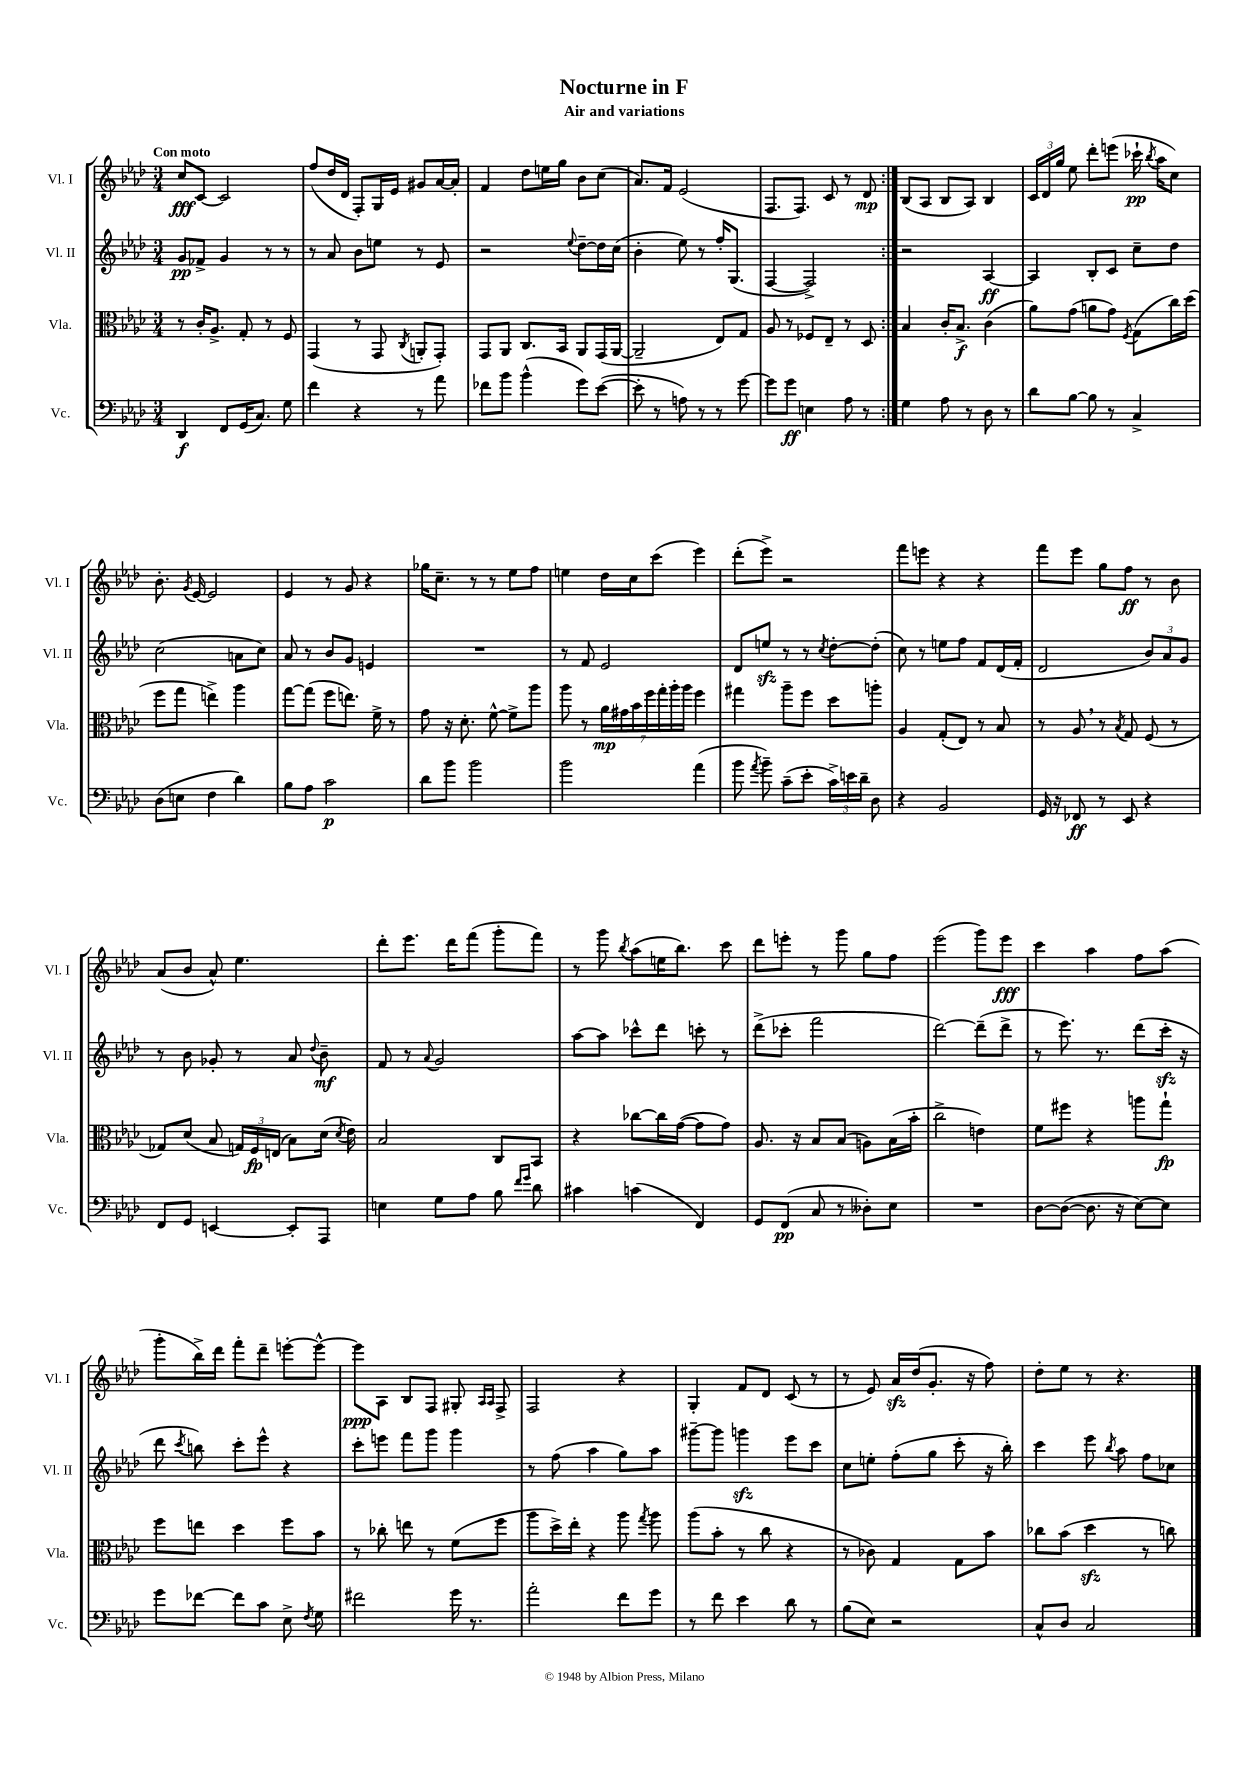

**kern	**dynam	**kern	**dynam	**kern	**dynam	**kern	**dynam
*part4	*part4	*part3	*part3	*part2	*part2	*part1	*part1
*staff4	*staff4	*staff3	*staff3	*staff2	*staff2	*staff1	*staff1
*I"Vc.	*	*I"Vla.	*	*I"Vl. II	*	*I"Vl. I	*
*I'Vc.	*	*I'Vla.	*	*I'Vl. II	*	*I'Vl. I	*
*clefF4	*	*clefC3	*	*clefG2	*	*clefG2	*
*k[b-e-a-d-]	*	*k[b-e-a-d-]	*	*k[b-e-a-d-]	*	*k[b-e-a-d-]	*
*M3/4	*	*M3/4	*	*M3/4	*	*M3/4	*
=1	=1	=1	=1	=1	=1	=1	=1
!	!	!	!	!	!	!LO:TX:a:B:t=Con moto	!
4DD-/	f	8r	.	8g/L	pp	8cc/L	fff
.	.	16c'/KL	.	8f-X^/J	.	[8c/J	.
.	.	8.A-^/J	.	.	.	.	.
8FF/L	.	.	.	4g/	.	2c/]	.
(16GG/K	.	8G'/	.	.	.	.	.
8.C/J)	.	.	.	.	.	.	.
.	.	8r	.	8r	.	.	.
8G\	.	8F/	.	8r	.	.	.
=2	=2	=2	=2	=2	=2	=2	=2
4f\	.	(4GG/	.	8r	.	(8ff/L	.
.	.	.	.	8a-/	.	16dd-/L	.
.	.	.	.	.	.	16d-/JJ	.
4r	.	8r	.	8b-\L	.	8F'/L)	.
.	.	8GG/	.	8een\J	.	16G/L	.
.	.	.	.	.	.	16e-/JJ	.
.	.	8qC/	.	.	.	.	.
8r	.	8AAn'/L	.	8r	.	8g#X/L	.
8a-\	.	8GG'/J)	.	8e-/	.	[16a-/L	.
.	.	.	.	.	.	16a-'/JJ]	.
=3	=3	=3	=3	=3	=3	=3	=3
8f-X\L	.	8GG/L	.	2r	.	4f/	.
8b-\J	.	8AA-/J	.	.	.	.	.
(4b-^^\	.	8.C/L	.	.	.	8dd-\L	.
.	.	.	.	.	.	16een\L	.
.	.	16BB-/Jk	.	.	.	16gg\JJ	.
.	.	.	.	8qqee-/	.	.	.
8g\L)	.	8AA-/L	.	[8dd-~\L	.	8b-\L	.
([8e-\J	.	(16GG/L	.	16dd-\L]	.	(8cc\J	.
.	.	[16AA-/JJ	.	(16cc\JJ	.	.	.
=4	=4	=4	=4	=4	=4	=4	=4
8e-'\]	.	2AA-~/]	.	4b-'\	.	8.a-/L)	.
8r	.	.	.	.	.	.	.
.	.	.	.	.	.	16f/Jk	.
8An\)	.	.	.	8ee-\)	.	(2e-/	.
8r	.	.	.	8r	.	.	.
8r	.	8E-/L)	.	16ff'/KL	.	.	.
.	.	.	.	(8.G/J	.	.	.
[8g\	.	8G/J	.	.	.	.	.
=5	=5	=5	=5	=5	=5	=5	=5
8g\L]	.	8A-/	.	[4F/	.	8.F/L	.
8g\J	ff	8r	.	.	.	.	.
.	.	.	.	.	.	8.F/J)	.
4En\	.	8F-X/L	.	2F^/])	.	.	.
.	.	8E-~/J	.	.	.	8c/	.
8A-\	.	8r	.	.	.	8r	.
8r	.	8D-/	.	.	.	8d-/	mp
=6:|!	=6:|!	=6:|!	=6:|!	=6:|!	=6:|!	=6:|!	=6:|!
4G\	.	4B-/	.	2r	.	(8B-/L	.
.	.	.	.	.	.	8A-/J	.
8A-\	.	16c'/KL	.	.	.	8B-/L	.
.	.	8.B-^/J	f	.	.	.	.
8r	.	.	.	.	.	8A-/J)	.
8D-\	.	(4c\	.	[4A-/	ff	4B-/	.
8r	.	.	.	.	.	.	.
=7	=7	=7	=7	=7	=7	=7	=7
8d-\L	.	8a-\L)	.	4A-/]	.	24c/LL	.
.	.	.	.	.	.	24d-/	.
.	.	.	.	.	.	24gg/JJ	.
[8B-\J	.	(8g\J	.	.	.	8ee-\	.
8B-\]	.	8an\L	.	8B-'/L	.	8ddd-'\L	.
8r	.	8g\J)	.	8c/J	.	(8eeen\J	.
.	.	8qF/	.	.	.	.	.
4C^/	.	(8G\L	.	8cc~\L	.	16ccc-X`\	pp
.	.	.	.	.	.	8qbb-/	.
.	.	.	.	.	.	16aa-\KL	.
.	.	16cc\L)	.	8dd-\J	.	8cc\J)	.
.	.	(16dd-\JJ	.	.	.	.	.
!!LO:LB:g=z
=8	=8	=8	=8	=8	=8	=8	=8
(8D-\L	.	8ff\L	.	(2cc\	.	8.b-'\	.
8En\J	.	8gg\J	.	.	.	.	.
.	.	.	.	.	.	8qg/	.
.	.	.	.	.	.	[16e-/	.
4F\	.	4een^\)	.	.	.	2e-/]	.
4d-\)	.	4aa-\	.	8an\L	.	.	.
.	.	.	.	8cc\J)	.	.	.
=9	=9	=9	=9	=9	=9	=9	=9
8B-\L	.	[8gg\L	.	8a-/	.	4e-/	.
8A-\J	.	(8gg\J]	.	8r	.	.	.
2c\	p	8ff\L	.	8b-/L	.	8r	.
.	.	8.een\J)	.	8g/J	.	8g/	.
.	.	.	.	4en/	.	4r	.
.	.	16f^\	.	.	.	.	.
.	.	8r	.	.	.	.	.
=10	=10	=10	=10	=10	=10	=10	=10
8d-\L	.	8g\	.	2.r	.	16gg-X\KL	.
.	.	.	.	.	.	8.cc~\J	.
8b-\J	.	16r	.	.	.	.	.
.	.	8.d-'\	.	.	.	.	.
2b-\	.	.	.	.	.	8r	.
.	.	[8f^^\	.	.	.	8r	.
.	.	8f^\L]	.	.	.	8ee-\L	.
.	.	8aa-\J	.	.	.	8ff\J	.
=11	=11	=11	=11	=11	=11	=11	=11
2b-\	.	8aa-\	.	8r	.	4een\	.
.	.	8r	.	8f/	.	.	.
.	.	28a-\LL	mp	2e-/	.	16dd-\LL	.
.	.	28g#X\	.	.	.	.	.
.	.	.	.	.	.	16cc\J	.
.	.	28b-\	.	.	.	.	.
.	.	28ff\	.	.	.	.	.
.	.	.	.	.	.	(8ccc\J	.
.	.	28gg'\	.	.	.	.	.
.	.	28aa-'\	.	.	.	.	.
.	.	28aa-\JJ	.	.	.	.	.
(4a-\	.	4ff\	.	.	.	4eee-\)	.
=12	=12	=12	=12	=12	=12	=12	=12
8b-\	.	4gg#X\	.	8d-/L	.	(8ddd-'\L	.
8qa-/	.	.	.	.	.	.	.
8b-~\)	.	.	.	8eenzz/J	.	8eee-^\J)	.
(8c~\L	.	8aa-~\L	.	8r	.	2r	.
8e-'\J	.	8ff\J	.	8r	.	.	.
.	.	.	.	8qcc/	.	.	.
24c^\LL)	.	8dd-\L	.	[8dd-'\L	.	.	.
24en\	.	.	.	.	.	.	.
24d-~\JJ	.	.	.	.	.	.	.
8D-\	.	8aan'\J	.	(8dd-'\J]	.	.	.
=13	=13	=13	=13	=13	=13	=13	=13
4r	.	4A-/	.	8cc\)	.	8fff\L	.
.	.	.	.	8r	.	8eeen\J	.
2BB-/	.	(8G'/L	.	8een\L	.	4r	.
.	.	8E-/J)	.	8ff\J	.	.	.
.	.	8r	.	8f/L	.	4r	.
.	.	8B-/	.	(16d-/L	.	.	.
.	.	.	.	16f'/JJ	.	.	.
=14	=14	=14	=14	=14	=14	=14	=14
16GG/	.	8r	.	2d-/	.	8fff\L	.
16r	.	.	.	.	.	.	.
8FF-X/	ff	8A-,/	.	.	.	8eee-\J	.
8r	.	8r	.	.	.	8gg\L	.
.	.	8qB-/	.	.	.	.	.
8EE-/	.	8G/	.	.	.	8ff\J	ff
4r	.	(8F/	.	12b-/L)	.	8r	.
.	.	.	.	12a-/	.	.	.
.	.	8r	.	.	.	8b-\	.
.	.	.	.	12g/J	.	.	.
!!LO:LB:g=z
=15	=15	=15	=15	=15	=15	=15	=15
8FF/L	.	8G-X/L)	.	8r	.	(8a-/L	.
8GG/J	.	(8d-/J	.	8b-\	.	8b-/J	.
[4EEn/	.	8B-/	.	8g-X'/	.	8a-^^/)	.
.	.	24Gn/LL)	.	8r	.	4.ee-\	.
.	.	24F/	fp	.	.	.	.
.	.	(24En/JJ	.	.	.	.	.
8EE'/L]	.	8B-\L)	.	8a-/	.	.	.
.	.	.	.	8qqdd-/	.	.	.
8AAA-/J	.	(16d-\Jk	.	8b-~\	mf	.	.
.	.	8qd-/	.	.	.	.	.
.	.	16e-\)	.	.	.	.	.
=16	=16	=16	=16	=16	=16	=16	=16
4En\	.	2B-/	.	8f/	.	8ddd-'\L	.
.	.	.	.	8r	.	8.eee-\J	.
.	.	.	.	8qqa-/	.	.	.
8G\L	.	.	.	2g/	.	.	.
.	.	.	.	.	.	16ddd-\KL	.
8A-\J	.	.	.	.	.	(8fff\J	.
8B-\	.	8C/L	.	.	.	8ggg'\L	.
16qqf/LL	.	.	.	.	.	.	.
16qqg/JJ	.	.	.	.	.	.	.
8d-\	.	8BB-/J	.	.	.	8fff\J)	.
=17	=17	=17	=17	=17	=17	=17	=17
4c#X\	.	4r	.	[8aa-\L	.	8r	.
.	.	.	.	8aa-\J]	.	8ggg\	.
.	.	.	.	.	.	8qbb-/	.
(4cn\	.	[8cc-X\L	.	8ccc-X^^\L	.	(8aa-\L	.
.	.	16cc-\L]	.	8ddd-\J	.	16een\K	.
.	.	([16g\JJ	.	.	.	8.bb-\J)	.
4FF/)	.	8g\L]	.	8cccn'\	.	.	.
.	.	8g\J)	.	8r	.	8ccc\	.
=18	=18	=18	=18	=18	=18	=18	=18
8GG/L	.	8.A-/	.	(8ddd-^\L	.	8ddd-\L	.
(8FF/J	pp	.	.	8ccc-X'\J	.	8eeen'\J	.
.	.	16r	.	.	.	.	.
8C/	.	8B-/L	.	2fff\	.	8r	.
8r	.	(8B-/J	.	.	.	8ggg\	.
8D--X'\L)	.	8An\L)	.	.	.	8gg\L	.
8E-\J	.	(16B-\L	.	.	.	8ff\J	.
.	.	16b-'\JJ	.	.	.	.	.
=19	=19	=19	=19	=19	=19	=19	=19
2.r	.	2cc^\	.	[2ddd-\)	.	(2eee-\	.
.	.	4en\)	.	(8ddd-~\L]	.	8ggg\L)	.
.	.	.	.	8ddd-^\J	.	8eee-\J	fff
=20	=20	=20	=20	=20	=20	=20	=20
[8D-\L	.	8f\L	.	8r	.	4ccc\	.
(8D-\J_	.	8ff#X\J	.	8.eee-\)	.	.	.
8.D-\]	.	4r	.	.	.	4aa-\	.
.	.	.	.	8.r	.	.	.
16r	.	.	.	.	.	.	.
[8E-\L)	.	8aan\L	.	(8ddd-\L	.	8ff\L	.
8E-\J]	.	8gg`\J	fp	16ccczz'\Jk	.	(8aa-\J	.
.	.	.	.	16r	.	.	.
!!LO:LB:g=z
=21	=21	=21	=21	=21	=21	=21	=21
8g\L	.	8ff\L	.	8ddd-\	.	8ggg'\L	.
.	.	.	.	8qccc/	.	.	.
[8f-X\J	.	8een\J	.	8bbn\)	.	16bb-^\L)	.
.	.	.	.	.	.	16ddd-\JJ	.
8f-\L]	.	4dd-\	.	8ccc'\L	.	8fff'\L	.
8c\J	.	.	.	8eee-^^\J	.	8ddd-~\J	.
8E-^\	.	8ff\L	.	4r	.	[8eeen'\L	.
8qF/	.	.	.	.	.	.	.
8G\	.	8b-\J	.	.	.	8eee^^\J_	.
=22	=22	=22	=22	=22	=22	=22	=22
2f#X\	.	8r	.	8ccc'\L	.	8eee\L]	ppp
.	.	8cc-X'\	.	8eeen\J	.	8A-\J	.
.	.	8een\	.	8fff\L	.	8B-/L	.
.	.	8r	.	8ggg\J	.	8F/J	.
16g\	.	(8f\L	.	4ggg\	.	8G#X'/	.
8.r	.	.	.	.	.	.	.
.	.	.	.	.	.	16qqA-/LL	.
.	.	.	.	.	.	16qqA-/JJ	.
.	.	8ff\J	.	.	.	8F^/	.
=23	=23	=23	=23	=23	=23	=23	=23
2a-'\	.	8aa-\L	.	8r	.	2F/	.
.	.	16dd-^\L)	.	(8ff\	.	.	.
.	.	16ee-'\JJ	.	.	.	.	.
.	.	4r	.	4aa-\	.	.	.
8f\L	.	8aa-\	.	8gg\L)	.	4r	.
.	.	8qgg/	.	.	.	.	.
8g\J	.	8aa-\	.	8aa-\J	.	.	.
=24	=24	=24	=24	=24	=24	=24	=24
8r	.	(8aa-\L	.	[8ggg#X~\L	.	4G'/	.
8f\	.	8b-'\J	.	8ggg#\J]	.	.	.
4e-\	.	8r	.	4gggnzz\	.	8f/L	.
.	.	8cc\	.	.	.	8d-/J	.
8d-\	.	4r	.	8eee-\L	.	(8c/	.
8r	.	.	.	8ccc\J	.	8r	.
=25	=25	=25	=25	=25	=25	=25	=25
(8B-\L	.	8r	.	8cc\L	.	8r	.
8E-\J)	.	8c-X\)	.	8een'\J	.	8e-/)	.
2r	.	4G/	.	(8ff'\L	.	16a-zz/LL	.
.	.	.	.	.	.	(16dd-/J	.
.	.	.	.	8gg\J	.	8.g'/J	.
.	.	8G\L	.	8ccc'\	.	.	.
.	.	.	.	.	.	16r	.
.	.	8b-\J	.	16r	.	8ff\)	.
.	.	.	.	16bb-'\)	.	.	.
=26	=26	=26	=26	=26	=26	=26	=26
8C^^/L	.	8cc-X\L	.	4ccc\	.	8dd-'\L	.
8D-/J	.	(8b-\J	.	.	.	8ee-\J	.
2C/	.	4dd-zz\	.	8eee-\	.	8r	.
.	.	.	.	8qbb-/	.	.	.
.	.	.	.	8aa-\	.	4.r	.
.	.	8r	.	8ff\L	.	.	.
.	.	8ccn\)	.	8cc-X\J	.	.	.
==	==	==	==	==	==	==	==
*-	*-	*-	*-	*-	*-	*-	*-
